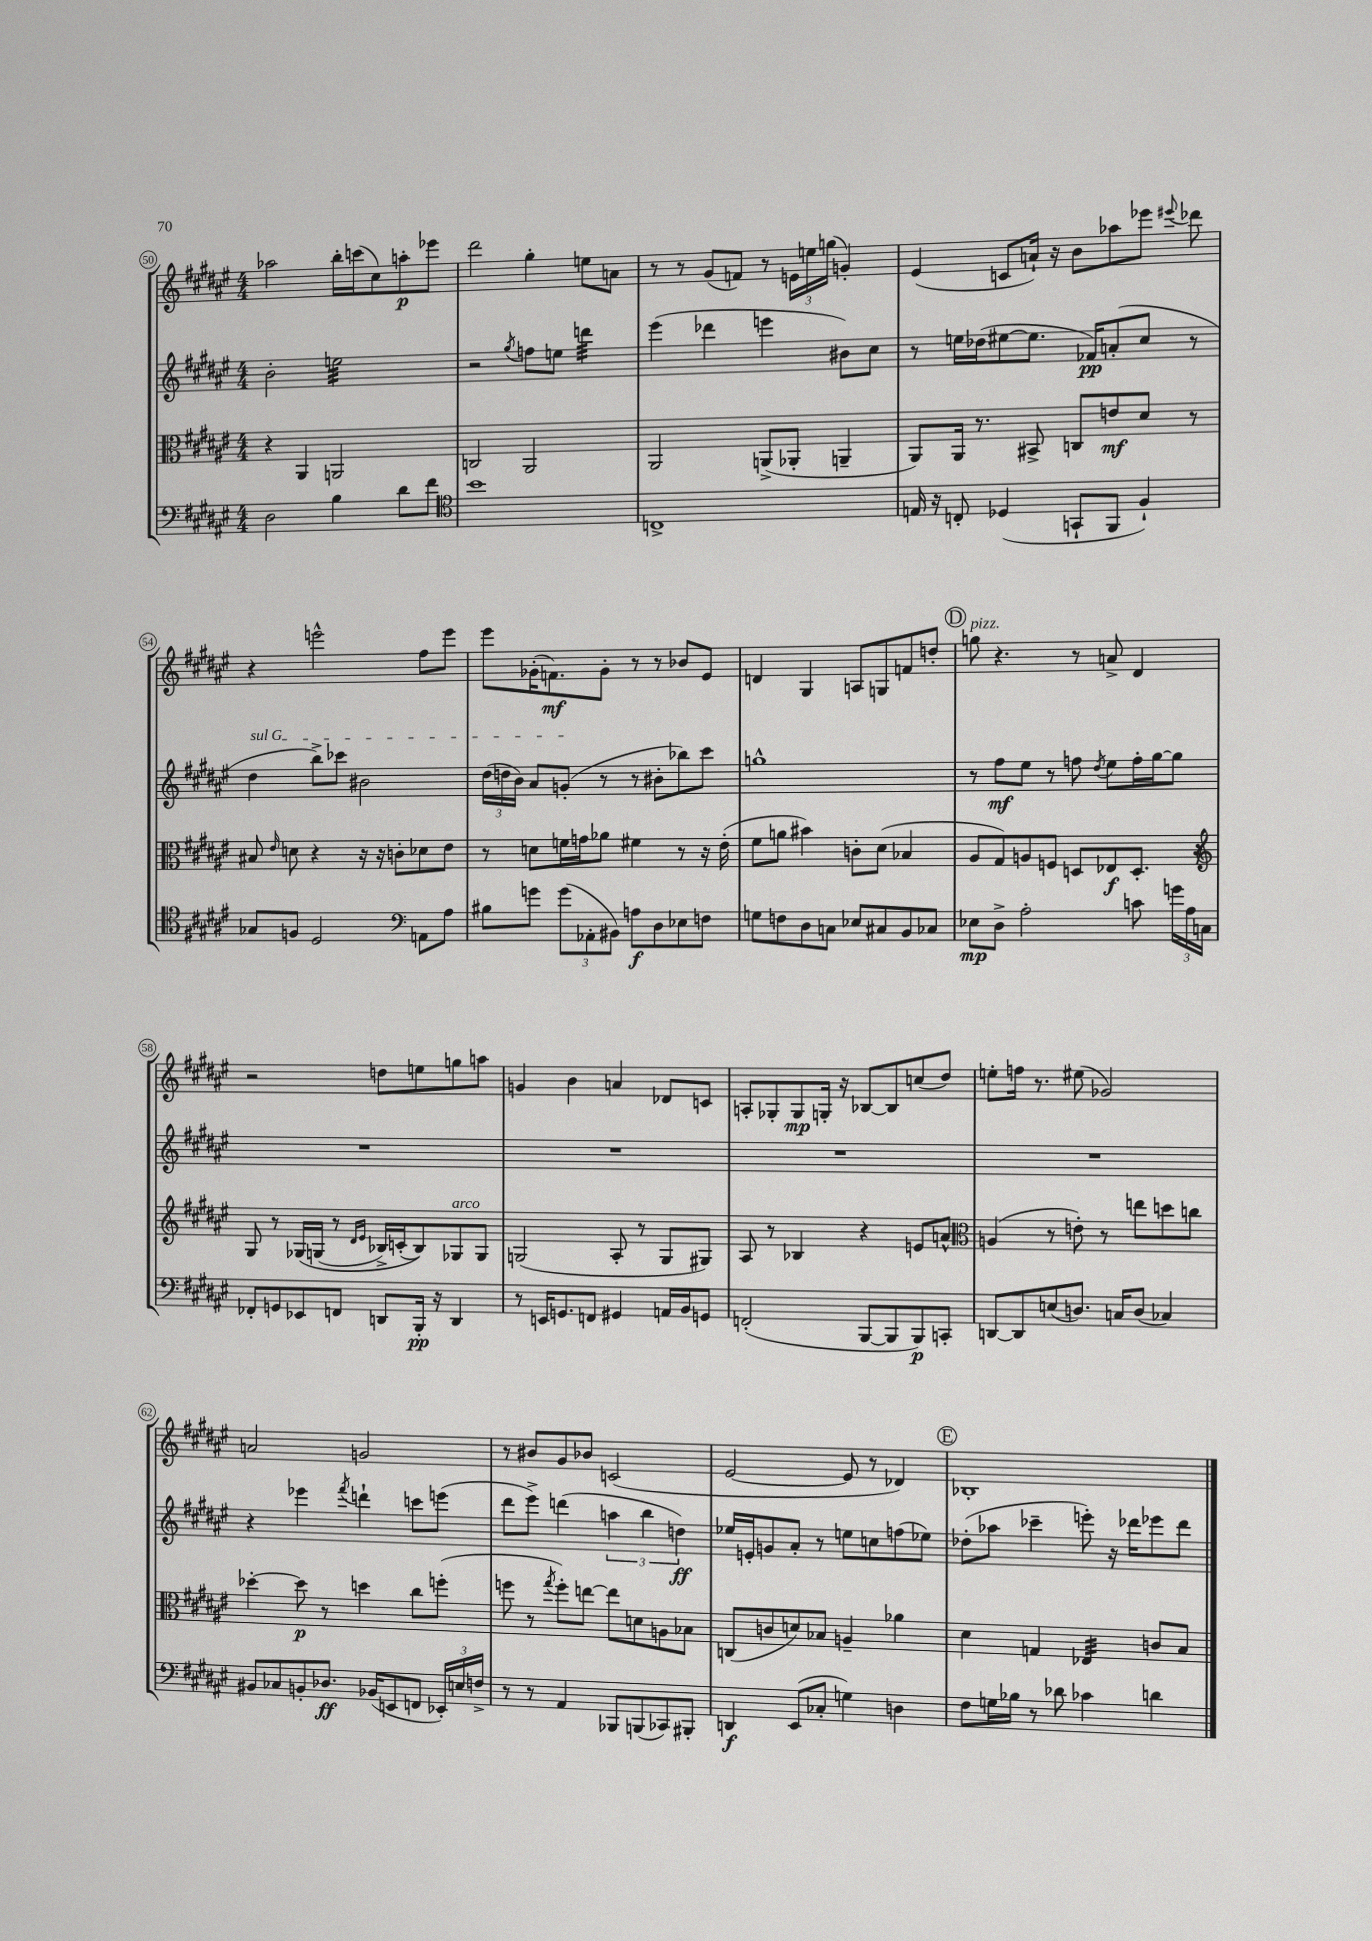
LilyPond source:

<<
\new StaffGroup <<
\new Staff = "s0" {
    \clef treble \key fis \major \numericTimeSignature \time 4/4
    \autoBeamOff aes''2 b''16[-. c'''16( cis''8) a''8-.\p ees'''8] |
    dis'''2 gis''4-. e''8[ a'8] |
    r8 r8 gis'8[( f'8]) r8 \tuplet 3/2 { e'16[ e''16 g''16]( } g'4-.) |
    eis'4( c'8[ a'16]-!) r16 b'8[ aes''8 ees'''8] \appoggiatura { eis'''8 } des'''8 |
    r4 e'''2-^ fis''8[ e'''8] |
    eis'''8[ ges'16-.( f'8.\mf) ges'8]-. r8 r8 bes'8[ eis'8] |
    d'4 gis4 a8[ g8 f'8 d''8]-. |
    \mark \markup { \circle "D" } g''8^\markup { \italic "pizz." } r4. r8 a'8-> dis'4 |
    r2 d''8[ e''8 g''8 a''8] |
    g'4 b'4 a'4 des'8[ c'8] |
    a8[-. ges8-. ges8\mp g16]-. r16 bes8[~ bes8 c''8( dis''8]) |
    e''8[-. f''16] r8. eis''8( ges'2) |
    a'2 g'2 |
    r8 bis'8[ gis'8 bes'8] c'2( |
    eis'2~ eis'8 r8 des'4) |
    \mark \markup { \circle "E" } bes1-. \bar "|." |
}
\new Staff = "s1" {
    \clef treble \key fis \major \numericTimeSignature \time 4/4
    \autoBeamOff b'2-. e''2:32 |
    r2 \acciaccatura { gis''8 } f''8[ e''8] d'''4:32 |
    eis'''4( des'''4 e'''4 bis'8[) cis''8] |
    r8 e''16[ des''16( eis''8~ eis''8.] fes'16[\pp) a'8-.( cis''8] r8 |
    \once \override TextSpanner.bound-details.left.text = \markup { \italic "sul G" } dis''4\startTextSpan b''8[->) ces'''8] bis'2 |
    \tuplet 3/2 { dis''16[( d''16 b'16]) } ais'8[ g'8]-.\stopTextSpan( r8 r8 bis'8[-. bes''8) cis'''8] |
    g''1-^ |
    \mark \markup { \circle "D" } r8 fis''8[\mf eis''8] r8 f''8 \acciaccatura { dis''8 } eis''8[ f''16-. gis''16~ gis''8] |
    R1 |
    R1 |
    R1 |
    R1 |
    r4 ees'''4 \acciaccatura { fis'''8 } d'''4-! c'''8[ e'''8]( |
    dis'''8[ eis'''8]->) d'''4( \tuplet 3/2 { a''4 b''4 d''4\ff) } |
    ees''16[ e'16-. g'8 ais'8]-. r8 e''8[ c''8 f''8( ees''8]) |
    \mark \markup { \circle "E" } des''8[-.( aes''8] ces'''4-- e'''8-.) r16 des'''16[ ees'''8 des'''8] \bar "|." |
}
\new Staff = "s2" {
    \clef alto \key fis \major \numericTimeSignature \time 4/4
    \autoBeamOff r4 ais,4 a,2 |
    c2 ais,2 |
    ais,2 a,8[->( aes,8]-. a,4-- |
    ais,8[) ais,16] r8. bis,8-> c8[ e'8\mf dis'8] r8 |
    bis8 \grace { eis'16 } d'8 r4 r16 r16 c'8[-. des'8 eis'8] |
    r8 d'8[ f'16 g'16 aes'8] fis'4 r8 r16 eis'16-.( |
    fis'8[ a'8] bis'4) c'8[-. dis'8]( bes4 |
    \mark \markup { \circle "D" } ais8[ gis8) a8 f8] d8[ ees8\f d8.]-. r16 |
    \clef treble gis8 r8 ges16[\( g16]( r8 \grace { dis'16[ eis'16] } bes16[->) c'16-.( bes8)\) ges8^\markup { \italic "arco" } ges8] |
    g2( ais8-. r8 g8[ gis8]) |
    ais8 r8 bes4 r4 e'8[ a'8]-^ |
    \clef alto a4( r8 e'8-.) r8 e''8[ d''8 c''8] |
    des''4~-. des''8\p r8 d''4 cis''8[ f''8]-.( |
    f''8 r8 \acciaccatura { gis''8 } f''8[-.) e''8]~ e''8[ d'8 a8 bes8] |
    c8[( c'8 d'8) bes8] a4-- aes'4 |
    \mark \markup { \circle "E" } dis'4 g4 ees4:32 c'8[ b8] \bar "|." |
}
\new Staff = "s3" {
    \clef bass \key fis \major \numericTimeSignature \time 4/4
    \autoBeamOff dis2 b4 dis'8[ fis'8] |
    \clef tenor b'1 |
    c1-> |
    e16 r16 c8-. des4( g,8[-! fis,8] fis4-!) |
    ges8[ f8] dis2 \clef bass a,8[ ais8] |
    bis8[ g'8] \tuplet 3/2 { g'8[( aes,8-. bis,8]) } a8[\f dis8 ees8 f8] |
    g8[ f8 dis8 c8] ees8[ cis8 b,8 ces8] |
    \mark \markup { \circle "D" } ees8[\mp dis8]-> ais2-. c'8 \tuplet 3/2 { g'16[ ais16 c16] } |
    fes,8[-. g,8 ees,8 f,8] d,8[ b,,16]-.\pp r16 d,4 |
    r8 e,16[ g,8. f,8] gis,4 a,16[ b,16 g,8] |
    f,2-.( b,,8[~ b,,8 b,,8\p) c,8]-. |
    d,8[~ d,8 e8( d8.]) c16[ d8]( ces4) |
    bis,8[ ces8 b,8-. des8.]\ff bes,16[( e,8 f,8] \tuplet 3/2 { ees,16[-.) e16 f16]-> } |
    r8 r8 ais,4 bes,,8[ b,,8( ces,8) bis,,8]-. |
    d,4\f eis,8[( ces8]-. g4) d4 |
    \mark \markup { \circle "E" } fis8[ g16 bes16] r8 des'8 ces'4 d'4 \bar "|." |
}
>>
>>
\layout { \context { \Score currentBarNumber = #50 \override BarNumber.stencil = #(make-stencil-circler 0.1 0.3 ly:text-interface::print) } }
